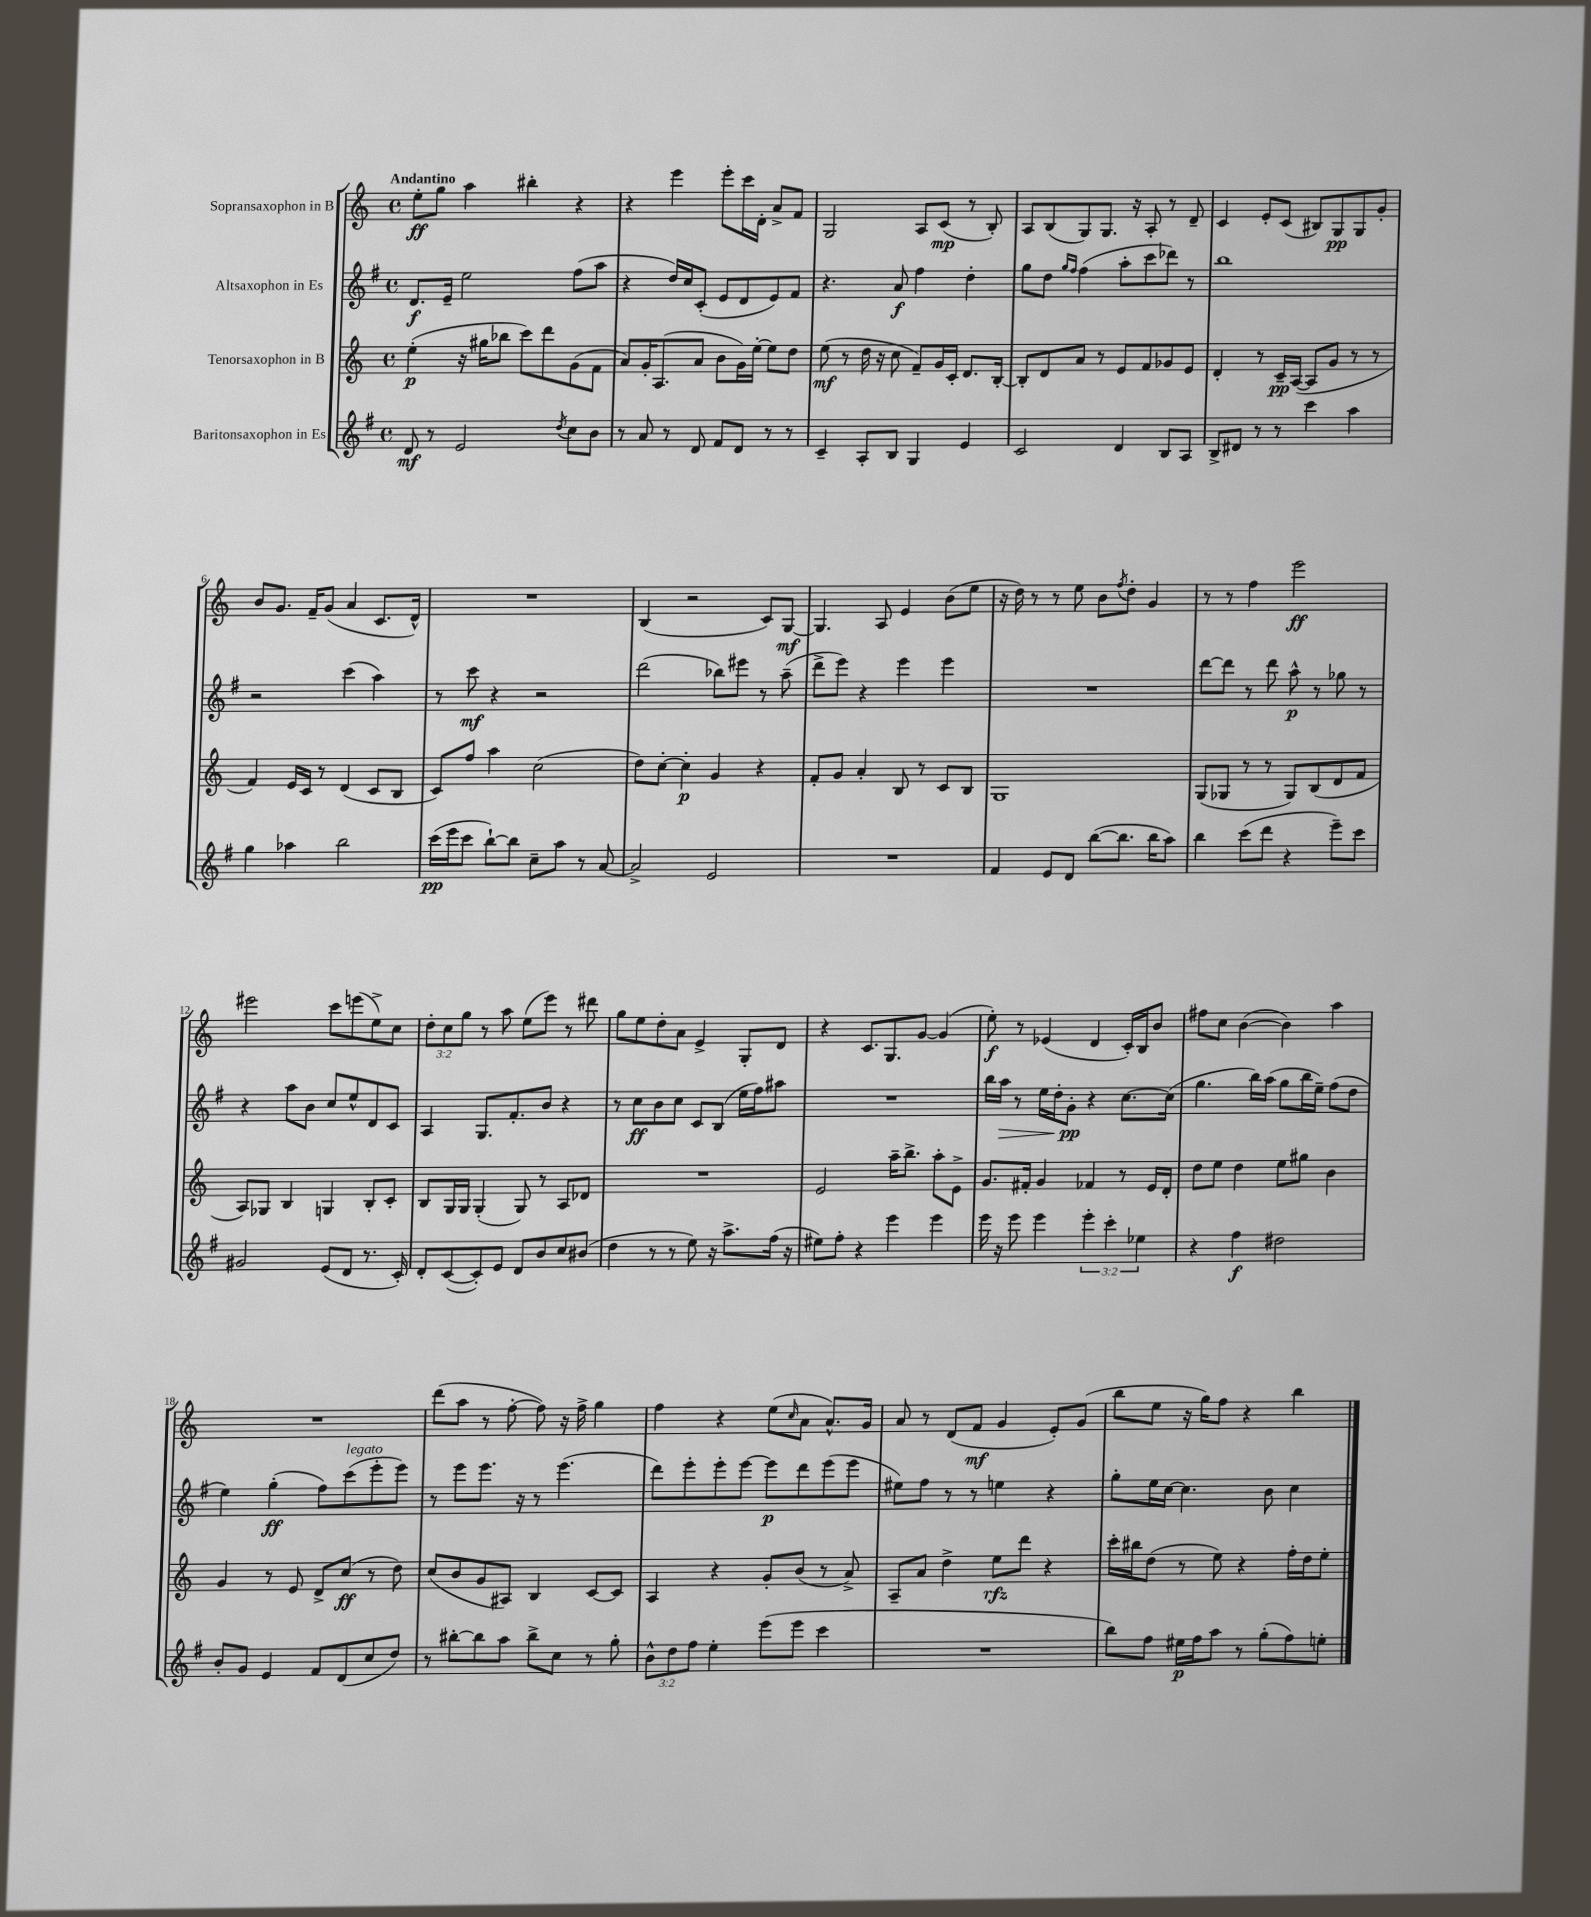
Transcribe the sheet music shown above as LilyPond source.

<<
\new StaffGroup <<
\new Staff = "s0" \with { instrumentName = "Sopransaxophon in B" } {
    \clef treble \key c \major \defaultTimeSignature \time 4/4 \override Staff.TupletNumber.text = #tuplet-number::calc-fraction-text \tempo "Andantino"
    e''8-.\ff g''8 a''4 bis''4-. r4 |
    r4 e'''4 e'''8-. c'''16 d'16-. a'8-> f'8 |
    g2 a8 c'8\mp( r8 b8-.) |
    a8 b8( g8) g8. r16 a8-. r8 d'8-- |
    c'4 e'8-. c'8( bis8) g8\pp g8 g'8-. |
    b'8 g'8. f'16-- g'8( a'4 c'8. d'16-^) |
    R1 |
    b4( r2 c'8) g8~\mf |
    g4. a8 e'4 b'8( e''8 |
    r16 d''16) r8 r8 e''8 b'8 \acciaccatura { f''8 } d''8-. g'4 |
    r8 r8 f''4 e'''2\ff |
    eis'''2 c'''8 e'''8( e''8->) c''8 |
    \tuplet 3/2 { d''8-. c''8 g''8 } r8 a''8 e''8( e'''8) r8 dis'''8 |
    g''8 e''8 d''8-. a'8 e'4-> g8-. d'8 |
    r4 c'8. g8. g'8~ g'4( |
    e''8-.\f) r8 ees'4( d'4 c'16-.) b16 b'8 |
    fis''8 c''8 b'4~( b'4) a''4 |
    R1 |
    d'''8( a''8 r8 f''8~-. f''8) r16 f''16-> g''4 |
    f''4 r4 e''8( \grace { c''16 } a'8 a'8.-^) g'16 |
    a'8 r8 d'8( f'8\mf g'4 e'8-.) g'8( |
    b''8 e''8 r16 g''16) f''8 r4 b''4 \bar "|." |
}
\new Staff = "s1" \with { instrumentName = "Altsaxophon in Es" } {
    \clef treble \key g \major \defaultTimeSignature \time 4/4
    d'8.\f e'16-- e''2 fis''8( a''8 |
    r4 d''16) c''16 c'8-.( e'8 d'8 e'8) fis'8 |
    r4. a'8\f fis''4 d''4-. |
    g''8 d''8 \grace { g''16 fis''16 } fis''4( a''8-. c'''8 des'''8) r8 |
    b''1 |
    r2 c'''4( a''4) |
    r8 c'''8\mf r4 r2 |
    d'''2( bes''8) eis'''8 r8 a''8--( |
    d'''8-> e'''8) r4 e'''4 e'''4 |
    R1 |
    d'''8~ d'''8 r8 d'''8 a''8-^\p r8 ges''8 r8 |
    r4 a''8 b'8 c''8 e''8-^ d'8 c'8 |
    a4 g8. fis'8.-. b'8 r4 |
    r8 c''8\ff b'8 c''8 c'8 b8( e''16 fis''16) ais''8 |
    R1 |
    b''16 a''16\> r8 e''16 d''16-. g'8-.\pp\! r4 c''8.~ c''16( |
    g''4. b''16) a''16( g''8 b''16 e''16--) fis''8( d''8 |
    e''4) g''4-.\ff( fis''8) c'''8^\markup { \italic "legato" }( e'''8-. e'''8) |
    r8 e'''8 e'''8. r16 r8 e'''4.( |
    d'''8) e'''8-. e'''8-. e'''8~ e'''8\p d'''8 e'''8( e'''8 |
    eis''8) fis''8 r8 r8 e''4 r4 |
    g''8-. e''16 c''16~ c''4. b'8 c''4 \bar "|." |
}
\new Staff = "s2" \with { instrumentName = "Tenorsaxophon in B" } {
    \clef treble \key c \major \defaultTimeSignature \time 4/4
    e''4-.\p( r16 gis''16 bes''8 c'''8) d'''8 g'8( f'8 |
    a'8) g'16-. a8.( a'8 b'8 g'16) e''16~-. e''8 d''8 |
    e''8\mf( r8 d''16 r16 c''8 f'8--) g'16 c'16-. d'8. b16~-. |
    b8-. d'8 a'8 r8 e'8 f'8 ges'8 e'8 |
    d'4-. r8 c'16--\pp a16~( a8 g'8 r8 r8 |
    f'4) e'16 c'16 r8 d'4( c'8 b8 |
    c'8) f''8 a''4 c''2( |
    d''8) c''8~-. c''4-.\p g'4 r4 |
    f'8-. g'8 a'4-. b8 r8 c'8 b8 |
    g1 |
    g8( ges8 r8 r8 ges8) b8( d'8 f'8 |
    a8) ges8 b4 g4 b8-. c'8-. |
    b8 g16 g16 g4-.( g8) r8 a8 des'8 |
    R1 |
    e'2 a''16-- b''8.-> a''8-. e'8-> |
    g'8. fis'16-. g'4 fes'4 r8 e'16 d'16-. |
    d''8 e''8 d''4 e''8 gis''8 b'4 |
    g'4 r8 e'8 d'8-> c''8\ff( r8 d''8) |
    c''8( b'8 g'8 ais8) b4 c'8~ c'8 |
    a4 r4 g'8-. b'8( r8 a'8->) |
    a8-- a'8 d''4-> e''8\rfz d'''8 r4 |
    c'''16-. bis''16 d''8( r8 e''8) r4 f''16-. d''16 e''8-. \bar "|." |
}
\new Staff = "s3" \with { instrumentName = "Baritonsaxophon in Es" } {
    \clef treble \key g \major \defaultTimeSignature \time 4/4 \override Staff.TupletNumber.text = #tuplet-number::calc-fraction-text
    d'8\mf r8 e'2 \acciaccatura { d''8 } c''8 b'8 |
    r8 a'8 r8 d'8 fis'8 d'8 r8 r8 |
    c'4-- a8-. b8 g4 e'4 |
    c'2 d'4 b8 a8 |
    b8-> dis'8 r8 r8 c'''4 a''4 |
    g''4 aes''4 b''2 |
    c'''16\pp( e'''16 c'''8 b''8~-!) b''8 c''8-- a''8 r8 a'8~ |
    a'2-> e'2 |
    R1 |
    fis'4 e'8 d'8 b''8~( b''8. b''16 a''8) |
    b''4 c'''8( d'''8 r4 e'''8--) c'''8 |
    gis'2 e'8( d'8 r8. c'16-.) |
    d'8-. c'8~( c'8-.) e'8 d'8 b'8 c''8 bis'8( |
    d''4 r8 r8 e''8) r16 a''8.-> fis''16( r16 |
    eis''8) fis''8-. r4 e'''4 e'''4 |
    e'''16 r16 e'''8 e'''4 \tuplet 3/2 { e'''4-. c'''4-. ees''4 } |
    r4 fis''4\f dis''2 |
    b'8-. g'8 e'4 fis'8 d'8( c''8 d''8) |
    r8 bis''8~-. bis''8 a''8 bis''8-> c''8 r8 g''8-. |
    \tuplet 3/2 { b'8-^ d''8 fis''8 } e''4-. e'''8( e'''8 c'''4 |
    R1 |
    b''8) fis''8 eis''16\p fis''16 a''8 r8 g''8-.( fis''8) e''8-. \bar "|." |
}
>>
>>
